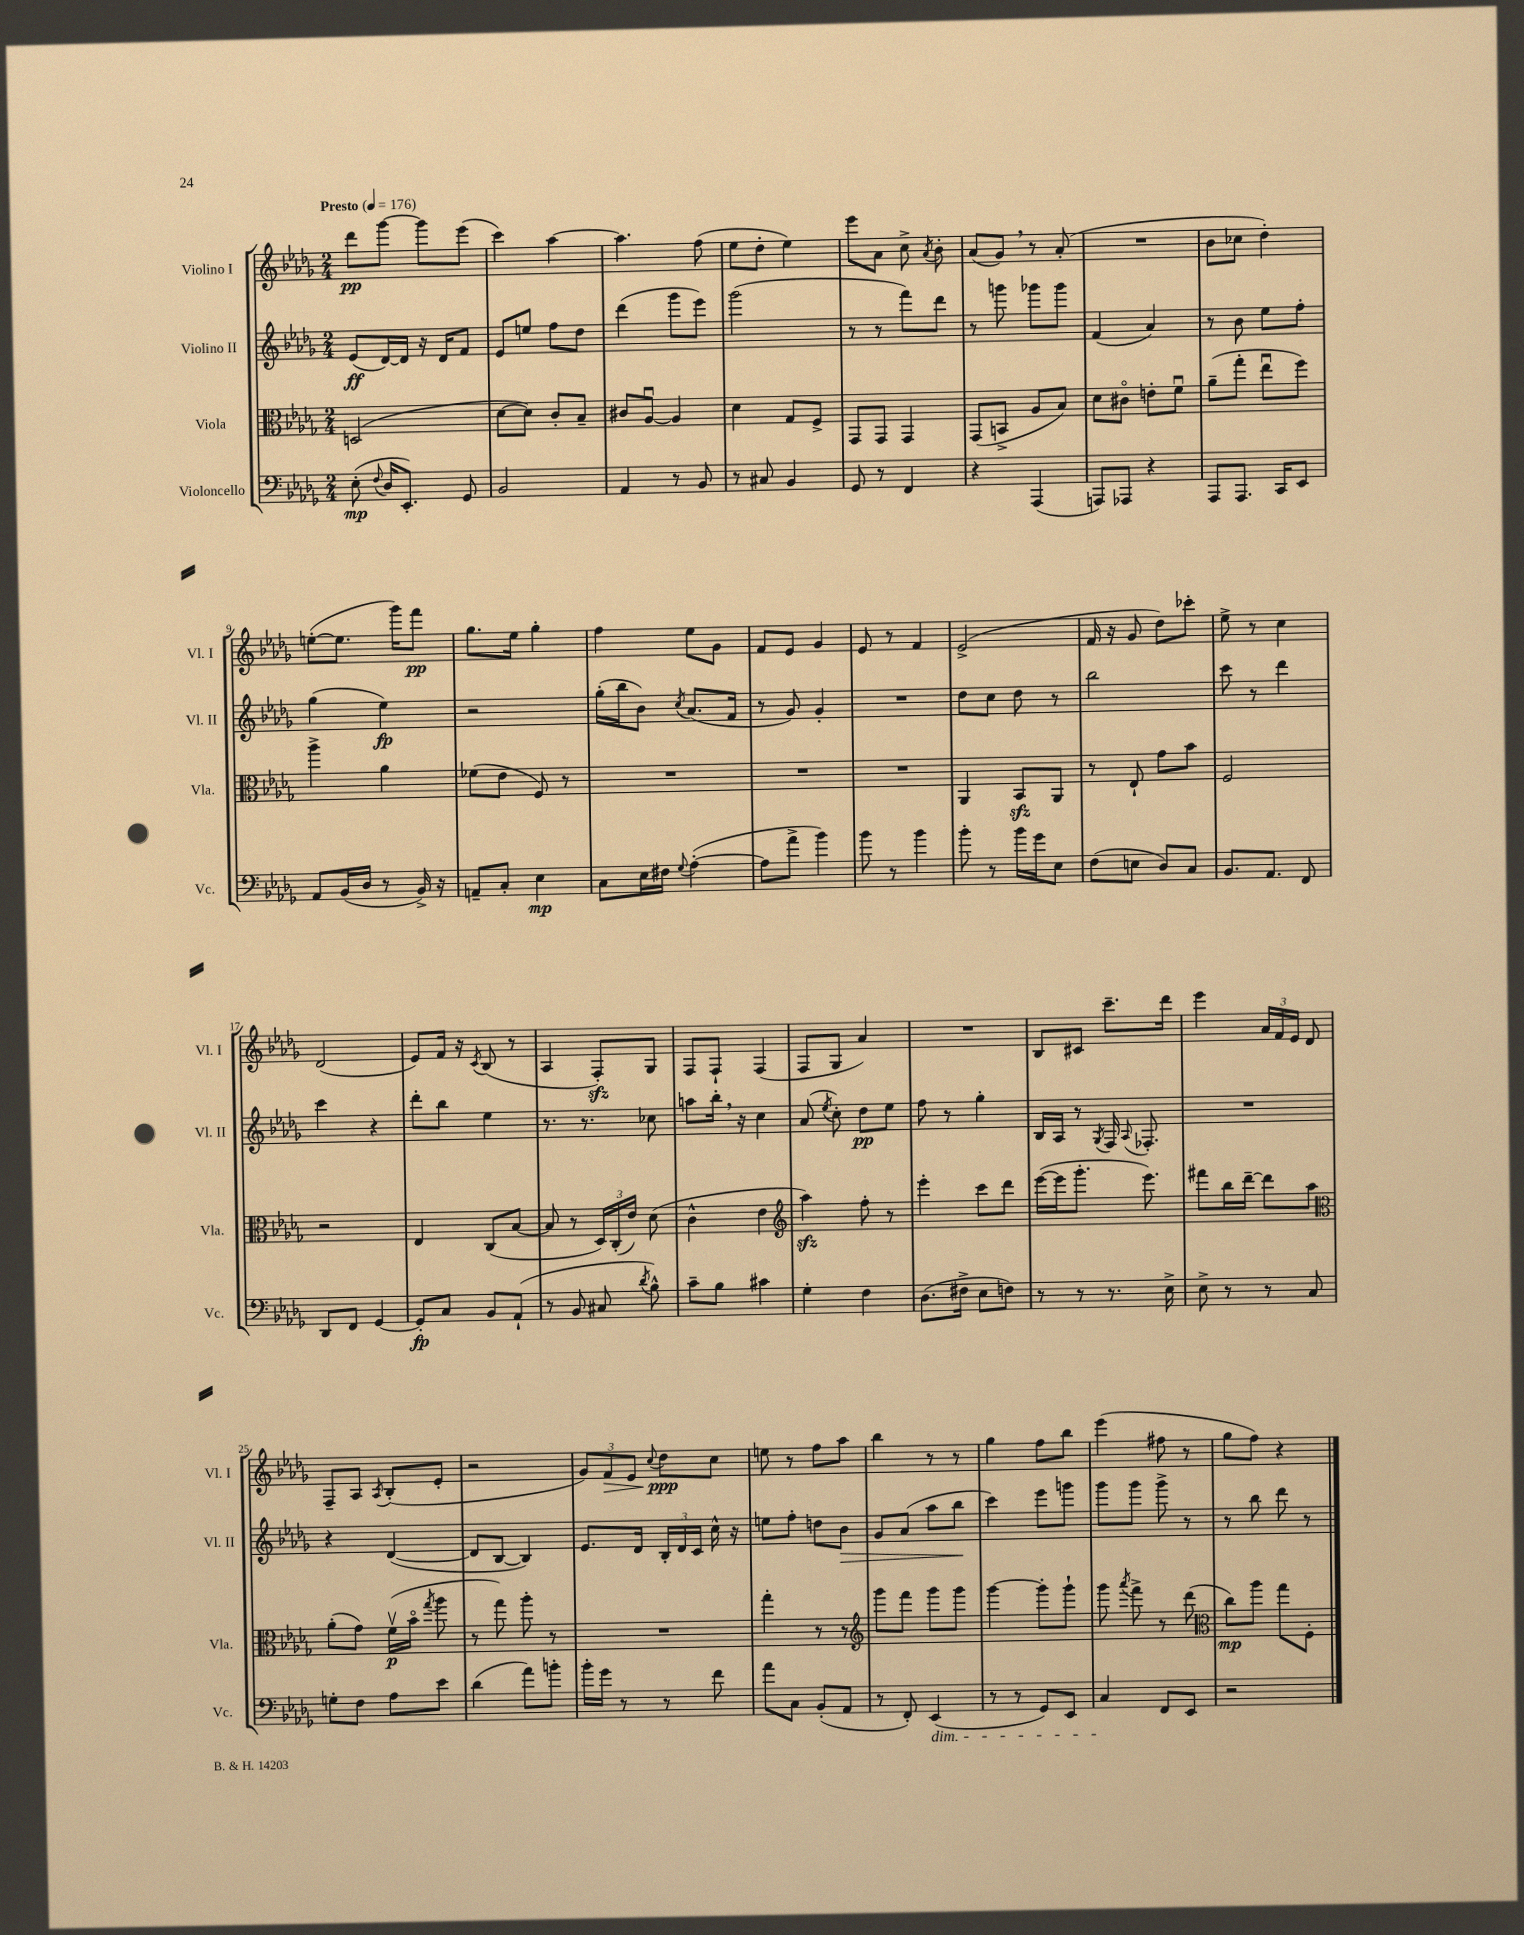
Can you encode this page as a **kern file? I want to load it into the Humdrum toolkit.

**kern	**dynam	**kern	**dynam	**kern	**dynam	**kern	**dynam
*part4	*part4	*part3	*part3	*part2	*part2	*part1	*part1
*staff4	*staff4	*staff3	*staff3	*staff2	*staff2	*staff1	*staff1
*I"Violoncello	*	*I"Viola	*	*I"Violino II	*	*I"Violino I	*
*I'Vc.	*	*I'Vla.	*	*I'Vl. II	*	*I'Vl. I	*
*clefF4	*	*clefC3	*	*clefG2	*	*clefG2	*
*k[b-e-a-d-g-]	*	*k[b-e-a-d-g-]	*	*k[b-e-a-d-g-]	*	*k[b-e-a-d-g-]	*
*M2/4	*	*M2/4	*	*M2/4	*	*M2/4	*
*MM176	*	*MM176	*	*MM176	*	*MM176	*
=1	=1	=1	=1	=1	=1	=1	=1
!	!	!	!	!	!	!LO:TX:a:B:t=Presto	!
(8E-'\	mp	(2Dn/	.	(8e-/L	ff	8ddd-\L	pp
8qqF/	.	.	.	.	.	.	.
16D-/KL	.	.	.	[16d-/L)	.	[8ggg-\J	.
8.EE-'/J)	.	.	.	16d-/JJ]	.	.	.
.	.	.	.	16r	.	8ggg-\L]	.
.	.	.	.	16d-/KL	.	.	.
8GG-/	.	.	.	8f/J	.	(8eee-\J	.
=2	=2	=2	=2	=2	=2	=2	=2
2BB-/	.	[8d-\L	.	8e-/L	.	4ccc\)	.
.	.	8d-\J])	.	8een/J	.	.	.
.	.	8c'/L	.	8ff\L	.	[4aa-\	.
.	.	8B-~/J	.	8dd-\J	.	.	.
=3	=3	=3	=3	=3	=3	=3	=3
4AA-/	.	8c#X/L	.	(4ddd-\	.	4.aa-\]	.
.	.	[8A-u/J	.	.	.	.	.
8r	.	4A-/]	.	8ggg-\L	.	.	.
8BB-/	.	.	.	8eee-\J)	.	(8ff\	.
=4	=4	=4	=4	=4	=4	=4	=4
8r	.	4d-\	.	(2ggg-\	.	8ee-\L	.
8C#X/	.	.	.	.	.	8dd-'\J	.
4BB-/	.	8G-/L	.	.	.	4ee-\)	.
.	.	8F^/J	.	.	.	.	.
=5	=5	=5	=5	=5	=5	=5	=5
8GG-/	.	8GG-/L	.	8r	.	8eee-\L	.
8r	.	8GG-/J	.	8r	.	8a-\J	.
4FF/	.	4GG-/	.	8fff\L)	.	8cc^\	.
.	.	.	.	.	.	8qa-/	.
.	.	.	.	8ddd-\J	.	8b-'\	.
=6	=6	=6	=6	=6	=6	=6	=6
4r	.	(8GG-/L	.	8r	.	(8a-/L	.
.	.	8BBn^/J	.	8gggn\	.	8g-,/J)	.
(4AAA-/	.	8A-/L	.	8ggg-X\L	.	8r	.
.	.	8B-/J)	.	8ggg-\J	.	(8a-'/	.
=7	=7	=7	=7	=7	=7	=7	=7
8AAAn/L)	.	8d-\L	.	(4f/	.	2r	.
8AAA-X/J	.	8c#X\J	.	.	.	.	.
4r	.	8en'\L	.	4a-/)	.	.	.
.	.	8fu\J	.	.	.	.	.
=8	=8	=8	=8	=8	=8	=8	=8
8AAA-/L	.	(8a-~\L	.	8r	.	8b-\L	.
8.AAA-/J	.	8gg-'\J	.	8b-\	.	8cc-X\J	.
.	.	8ee-u\L	.	8ee-\L	.	4dd-'\)	.
16CC/KL	.	.	.	.	.	.	.
8EE-/J	.	8ff\J)	.	8ff'\J	.	.	.
!!LO:LB:g=z
=9	=9	=9	=9	=9	=9	=9	=9
8AA-/L	.	4aa-^\	.	(4gg-\	.	([8een'\L	.
(16BB-/L	.	.	.	.	.	8.ee\J]	.
16D-/JJ	.	.	.	.	.	.	.
8r	.	4a-\	.	4ee-\)	fp	.	.
.	.	.	.	.	.	16ggg-\KL)	.
16BB-^/)	.	.	.	.	.	8fff\J	pp
16r	.	.	.	.	.	.	.
=10	=10	=10	=10	=10	=10	=10	=10
8AAn~/L	.	(8f-X\L	.	2r	.	8.gg-\L	.
8C'/J	.	8e-\J	.	.	.	.	.
.	.	.	.	.	.	16ee-\Jk	.
4E-\	mp	8F/)	.	.	.	4gg-'\	.
.	.	8r	.	.	.	.	.
=11	=11	=11	=11	=11	=11	=11	=11
8C\L	.	2r	.	(16gg-'\LL	.	4ff\	.
.	.	.	.	16bb-\J	.	.	.
16E-\L	.	.	.	8b-\J)	.	.	.
16F#X\JJ	.	.	.	.	.	.	.
8qqG-/	.	.	.	8qcc/	.	.	.
([4A-'\	.	.	.	(8.a-/L	.	8ee-\L	.
.	.	.	.	.	.	8g-\J	.
.	.	.	.	16f/Jk	.	.	.
=12	=12	=12	=12	=12	=12	=12	=12
8A-\L]	.	2r	.	8r	.	8f/L	.
8a-^\J	.	.	.	8g-/)	.	8e-/J	.
4b-\)	.	.	.	4g-'/	.	4g-/	.
=13	=13	=13	=13	=13	=13	=13	=13
8b-\	.	2r	.	2r	.	8e-/	.
8r	.	.	.	.	.	8r	.
4b-\	.	.	.	.	.	4f/	.
=14	=14	=14	=14	=14	=14	=14	=14
8b-'\	.	4AA-/	.	8dd-\L	.	(2e-^/	.
8r	.	.	.	8cc\J	.	.	.
16b-\LL	.	8BB-zz/L	.	8dd-\	.	.	.
16g-\J	.	.	.	.	.	.	.
8E-\J	.	8AA-/J	.	8r	.	.	.
=15	=15	=15	=15	=15	=15	=15	=15
(8F\L	.	8r	.	2bb-\	.	16f/	.
.	.	.	.	.	.	16r	.
8En\J	.	8E-`/	.	.	.	8g-/	.
8D-/L)	.	8g-\L	.	.	.	8dd-\L)	.
8C/J	.	8b-\J	.	.	.	8ccc-X'\J	.
=16	=16	=16	=16	=16	=16	=16	=16
8.BB-/L	.	2F/	.	8ccc\	.	8ee-^\	.
.	.	.	.	8r	.	8r	.
8.AA-/J	.	.	.	.	.	.	.
.	.	.	.	4ddd-\	.	4cc\	.
8FF/	.	.	.	.	.	.	.
!!LO:LB:g=z
=17	=17	=17	=17	=17	=17	=17	=17
8DD-/L	.	2r	.	4ccc\	.	(2d-/	.
8FF/J	.	.	.	.	.	.	.
[4GG-/	.	.	.	4r	.	.	.
=18	=18	=18	=18	=18	=18	=18	=18
8GG-'/L]	fp	4E-/	.	8ddd-'\L	.	8e-/L)	.
8C/J	.	.	.	8bb-\J	.	16f/Jk	.
.	.	.	.	.	.	16r	.
.	.	.	.	.	.	8qc/	.
8BB-/L	.	(8C/L	.	4ee-\	.	(8B-/	.
(8AA-`/J	.	[8B-/J	.	.	.	8r	.
=19	=19	=19	=19	=19	=19	=19	=19
8r	.	8B-/]	.	8.r	.	4A-/	.
8BB-/	.	8r	.	.	.	.	.
.	.	.	.	8.r	.	.	.
8C#X/	.	24D-/LL)	.	.	.	8Fzz'/L)	.
.	.	(24C'/	.	.	.	.	.
.	.	24e-/JJ)	.	.	.	.	.
8qd-/	.	.	.	.	.	.	.
8B-^^\)	.	(8d-\	.	8cc-X\	.	8G-/J	.
=20	=20	=20	=20	=20	=20	=20	=20
8c~\L	.	4c^^\	.	8aan\L	.	8F/L	.
8B-\J	.	.	.	16bb-',\Jk	.	8F`/J	.
.	.	.	.	16r	.	.	.
4c#X\	.	4e-\	.	4cc\	.	(4F/	.
=21	=21	=21	=21	=21	=21	=21	=21
*	*	*clefG2	*	*	*	*	*
4G-'\	.	4aa-zz\)	.	(8a-/	.	8F/L	.
.	.	.	.	8qee-/	.	.	.
.	.	.	.	8cc'\)	.	8G-/J	.
4F\	.	8ff'\	.	8dd-\L	pp	4a-/)	.
.	.	8r	.	8ee-\J	.	.	.
=22	=22	=22	=22	=22	=22	=22	=22
(8.D-\L	.	4eee-'\	.	8ff\	.	2r	.
.	.	.	.	8r	.	.	.
16F#X^\Jk	.	.	.	.	.	.	.
8E-\L	.	8ccc\L	.	4gg-'\	.	.	.
8Fn\J)	.	8ddd-\J	.	.	.	.	.
=23	=23	=23	=23	=23	=23	=23	=23
8r	.	([16eee-\LL	.	16B-/LL	.	8B-/L	.
.	.	16eee-\J]	.	16A-/JJ	.	.	.
8r	.	8.ggg-'\J	.	8r	.	8c#X/J	.
.	.	.	.	8qG-/	.	.	.
8.r	.	.	.	16F/	.	8.ccc~\L	.
.	.	.	.	8qqA-/	.	.	.
.	.	8.eee-\)	.	8.F-X'/	.	.	.
16E-^\	.	.	.	.	.	16ddd-\Jk	.
=24	=24	=24	=24	=24	=24	=24	=24
8E-^\	.	8fff#X\L	.	2r	.	4eee-\	.
8r	.	16bb-\L	.	.	.	.	.
.	.	[16ddd-~\JJ	.	.	.	.	.
8r	.	8ddd-\L]	.	.	.	24a-/LL	.
.	.	.	.	.	.	24f/	.
.	.	.	.	.	.	24e-/JJ	.
8C/	.	8aa-\J	.	.	.	8d-/	.
!!LO:LB:g=z
=25	=25	=25	=25	=25	=25	=25	=25
*	*	*clefC3	*	*	*	*	*
8Gn'\L	.	(8a-'\L	.	4r	.	8F~/L	.
8F\J	.	8g-\J)	.	.	.	8A-/J	.
.	.	.	.	.	.	8qA-/	.
8A-\L	.	(16fv\LL	p	([4d-/	.	(8B-'/L	.
.	.	16b-\JJ	.	.	.	.	.
.	.	8qgg-/	.	.	.	.	.
8e-\J	.	8aa-\	.	.	.	8e-'/J	.
=26	=26	=26	=26	=26	=26	=26	=26
(4d-\	.	8r	.	8d-/L]	.	2r	.
.	.	8gg-\)	.	[8B-/J	.	.	.
8a-\L)	.	8aa-'\	.	4B-/])	.	.	.
8bn'\J	.	8r	.	.	.	.	.
=27	=27	=27	=27	=27	=27	=27	=27
16b-'\LL	.	2r	.	8.e-/L	.	12g-/L)	.
16g-\JJ	.	.	.	.	.	.	.
!	!	!	!	!	!	!	!LO:HP:b
.	.	.	.	.	.	12f/	>
8r	.	.	.	.	.	.	.
.	.	.	.	.	.	12e-/J	.
.	.	.	.	16d-/Jk	.	.	.
.	.	.	.	.	.	8qqcc/	.
8r	.	.	.	24B-'/LL	.	8dd-\L	ppp
.	.	.	.	24d-/	.	.	.
.	.	.	.	24c/JJ	.	.	.
8f\	.	.	.	16cc^^\	.	8cc\J	]
.	.	.	.	16r	.	.	.
=28	=28	=28	=28	=28	=28	=28	=28
8a-\L	.	4gg-'\	.	8een\L	.	8een\	.
8C\J	.	.	.	8ff'\J	.	8r	.
(8BB-'/L	.	8r	.	8ddn\L	.	8ff\L	.
!	!	!	!	!	!LO:HP:b	!	!
8AA-/J	.	8r	.	8b-\J	>	8aa-\J	.
=29	=29	=29	=29	=29	=29	=29	=29
*	*	*clefG2	*	*	*	*	*
8r	.	8ggg-\L	.	8g-/L	.	4bb-\	.
8FF'/)	.	8fff\J	.	(8a-/J	.	.	.
!LO:TX:b:i:t=dim.	!	!	!	!	!	!	!
(4EE-/	.	8ggg-\L	.	8aa-\L	.	8r	.
.	.	8ggg-\J	.	8bb-\J	.	8r	.
.	.	.	.	.	]	.	.
=30	=30	=30	=30	=30	=30	=30	=30
8r	.	[4ggg-\	.	4ccc\)	.	4gg-\	.
8r	.	.	.	.	.	.	.
8GG-/L)	.	8ggg-'\L]	.	8eee-\L	.	8ff\L	.
8EE-/J	.	8ggg-`\J	.	8gggn\J	.	8bb-\J	.
=31	=31	=31	=31	=31	=31	=31	=31
4C/	.	8ggg-\	.	8ggg-\L	.	(4eee-\	.
.	.	8qaaa-/	.	.	.	.	.
.	.	8fff^\	.	8ggg-\J	.	.	.
8FF/L	.	8r	.	8ggg-^\	.	8ff#X\	.
8EE-/J	.	(8ddd-\	.	8r	.	8r	.
=32	=32	=32	=32	=32	=32	=32	=32
*	*	*clefC3	*	*	*	*	*
2r	.	8cc\L)	mp	8r	.	8gg-\L	.
.	.	8aa-\J	.	8bb-\	.	8ff\J)	.
.	.	8gg-\L	.	8ddd-\	.	4r	.
.	.	8F'\J	.	8r	.	.	.
==	==	==	==	==	==	==	==
*-	*-	*-	*-	*-	*-	*-	*-
